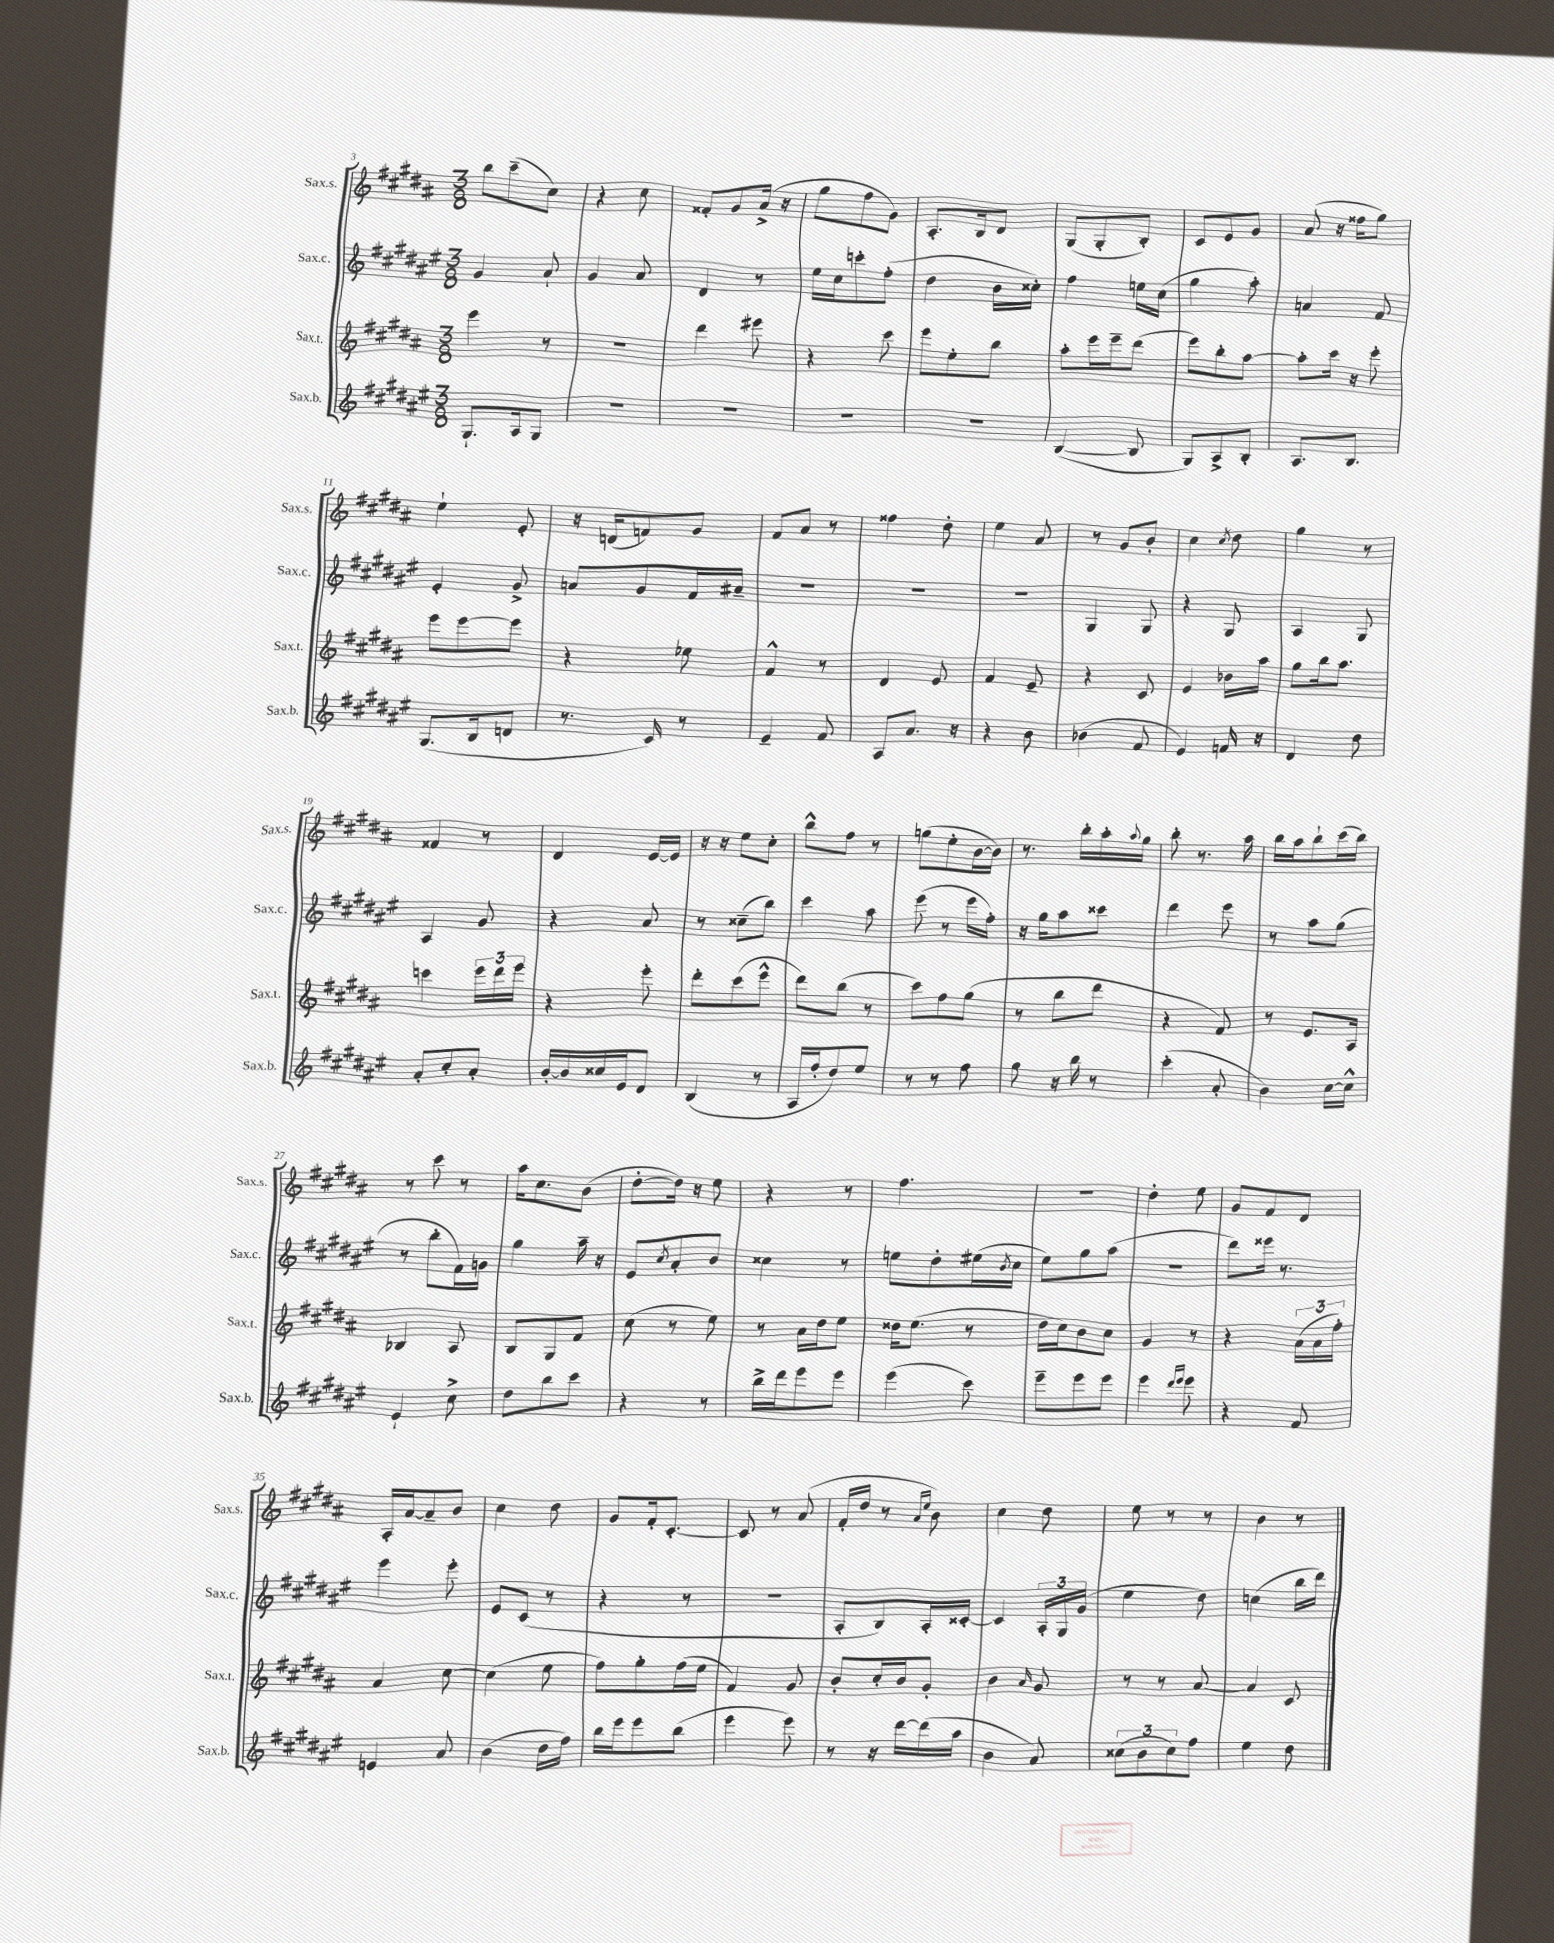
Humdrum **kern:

**kern	**kern	**kern	**kern
*staff4	*staff3	*staff2	*staff1
*clefG2	*clefG2	*clefG2	*clefG2
*k[f#c#g#d#a#e#]	*k[f#c#g#d#a#]	*k[f#c#g#d#a#e#]	*k[f#c#g#d#a#]
*M3/8	*M3/8	*M3/8	*M3/8
8.G#`/L	4eee\	4g#/	8bb\L
.	.	.	(8ccc#~\
16A#/k	.	.	.
8G#/J	8r	8a#`/	8cc#\J)
=	=	=	=
4.r	4.r	4g#/	4r
.	.	8a#/	8cc#\
=	=	=	=
4.r	4ddd#\	4d#/	8f##'/L
.	.	.	8g#/
.	8eee#\	8r	(16a#^/Jk
.	.	.	16r
=	=	=	=
4.r	4r	16ee#\LL	8gg#\L
.	.	16cc#\J	.
.	.	8ccc'\	8ff#\
.	8ccc#\	(8ff#'\J	8g#\J)
=	=	=	=
4.r	8eee\L	4dd#\	8.A#'/L
.	8ee'\	.	.
.	.	.	16B/k
.	8bb\J	16b\LL	8d#/J
.	.	16cc##'\JJ)	.
=	=	=	=
([4B/	8aa#'\L	4ff#\	(8G#/L
.	16eee\L	.	8G#'/
.	16eee~\J	.	.
8B/]	(8ddd#\J	16ee\LL	8B'/J)
.	.	(16cc#\JJ	.
=	=	=	=
8G#/L)	8eee\L)	4gg#\	8c#/L
8A#^/	8bb'\	.	8e/
8B'/J	[8aa#\J	8aa#'\)	8g#/J
=	=	=	=
8.A#/L	8aa#'\]L	4a/	(8a#/
.	16ccc#\Jk	.	16r
8.B/J	16r	.	16ff##\LK
.	8eee'\	8f#/	8gg#\J)
=	=	=	=
(8.G#/L	8eee\L	4e#'/	4ee`\
.	[8eee\	.	.
16B/k	.	.	.
8d/J	8eee\]J	8g#^/	8e'/
=	=	=	=
8.r	4r	8a/L	16r
.	.	.	(16d/LK
.	.	8g#/	8f/)
16c#/)	.	.	.
8r	8ee-\	16f#/L	8g#/J
.	.	16a#~/JJ	.
=	=	=	=
4e#~/	4f#^^/	4.r	8f#/L
.	.	.	8a#/J
8f#/	8r	.	8r
=	=	=	=
8A#/L	4d#/	4.r	4ff##\
8.a#/J	.	.	.
.	8e/	.	8dd#'\
16r	.	.	.
=	=	=	=
4r	4f#/	4.r	4ee\
8b\	8e~/	.	8a#/
=	=	=	=
(4b-\	4r	4G#/	8r
.	.	.	8g#/L
8f#/	8c#/	8G#/	8b'/J
=	=	=	=
4e#/)	4e/	4r	4cc#\
.	.	.	8qcc#/
16f/	16b-\LL	8G#/	8dd#\
16r	16aa#\JJ	.	.
=	=	=	=
4d#/	8gg#\L	4A#/	4gg#\
.	16bb\k	.	.
.	8.aa#\J	.	.
8dd#\	.	8G#/	8r
=	=	=	=
8a#'/L	4ccc\	4A#/	4f##/
8cc#'/	.	.	.
8a#'/J	24eee\LL	8g#/	8r
.	24ddd#\	.	.
.	24eee\JJ	.	.
=	=	=	=
[16b'/LL	4r	4r	4d#/
16b/]	.	.	.
16cc##/	.	.	.
16e#/J	.	.	.
8d#/J	8eee'\	8a#/	[16e/LL
.	.	.	16e/]JJ
=	=	=	=
(4B/	8ddd#'\L	8r	16r
.	.	.	16r
.	(8ccc#\	(8cc##~\L	8ee\L
8r	8eee^^\J	8bb\J)	8cc#'\J
=	=	=	=
16A#/LL	8ddd#\L)	4ccc#\	8bb^^\L
16ff#'/J	.	.	.
8dd#/)	(8bb\J	.	8ff#\J
8ee#/J	8r	8aa#\	8r
=	=	=	=
8r	8ccc#\L)	(8eee#\	(8gg\L
8r	8ff#\	8r	8ee'\
8ff#\	(8gg#\J	16eee#\LL	[16b\L
.	.	16ff#'\JJ)	16b\]JJ)
=	=	=	=
8gg#\	8r	16r	8.r
.	.	16gg#\LK	.
16r	8bb\L	8aa#\	.
16bb\	.	.	16bb'\LL
8r	8ddd#\J	8ccc##\J	16aa#'\
.	.	.	8qqaa#/
.	.	.	16gg#\JJ
=	=	=	=
(4ccc#'\	4r	4ddd#\	8bb'\
.	.	.	8.r
8a#'/	8f#/)	8eee#\	.
.	.	.	16aa#\
=	=	=	=
4b\)	8r	8r	16bb\LL
.	.	.	16aa#\J
.	8.e/L	8aa#\L	8bb`\
[16cc#\LL	.	(8gg#\J	(16ccc#\L
16cc#^^\]JJ	16A#/Jk	.	16bb\JJ)
=	=	=	=
4e#`/	4B-/	8r	8r
.	.	8bb'\L	8ccc#\
8cc#^\	8A#/	16f#\L)	8r
.	.	16g\JJ	.
=	=	=	=
8dd#\L	8B/L	4gg#\	16aa#\LK
.	.	.	8.cc#\
8bb\	8G#/	.	.
8ccc#\J	8f#/J	16aa#~\	(8b\J
.	.	16r	.
=	=	=	=
4r	(8cc#\	8e#/L	[8dd#'\L
.	.	8qcc#/	.
.	8r	8a#'/	16dd#\]Jk)
.	.	.	16r
8r	8ee\)	8b/J	8ee\
=	=	=	=
16bb^\LL	8r	4cc##\	4r
16ddd#\J	.	.	.
8eee#\	16a#\LL	.	.
.	16dd#\J	.	.
8eee#\J	8ee\J	8r	8r
=	=	=	=
(4eee#\	16dd##\LK	8ee\L	4.ff#\
.	(8.ee\J	.	.
.	.	8dd#'\	.
8ccc#\)	8r	(16ee#\L	.
.	.	8qb/	.
.	.	16cc#\JJ	.
=	=	=	=
8eee#~\L	16dd#\LL	8ee#\L)	4.r
.	16cc#\J)	.	.
8eee#\	8b\	8gg#\	.
8eee#\J	8cc#\J	(8aa#\J	.
=	=	=	=
4eee#\	4g#/	4.r	4dd#'\
16qqddd#/LL	.	.	.
16qqeee#/JJ	.	.	.
8eee#\	8r	.	8ee\
=	=	=	=
4r	4r	8ddd#\L)	8g#/L
.	.	16eee##\Jk	8f#/
.	.	8.r	.
8f#/	(24a#\LL	.	8d#/J
.	24a#\	.	.
.	24ff#'\JJ)	.	.
=	=	=	=
4e/	4a#/	4eee#\	16A#'/LL
.	.	.	[16a#/J
.	.	.	8a#~/]
8a#/	[8cc#\	8eee#'\	8b/J
=	=	=	=
(4b\	(4cc#\]	8e#/L	4cc#\
.	.	(8c#/J	.
16dd#\LL	8ee\	8r	8dd#\
16ff#\JJ)	.	.	.
=	=	=	=
16bb\LL	8ff#\L)	4r	8g#/L
16eee#\J	.	.	.
8eee#\	8gg#'\	.	16f#'/k
.	.	.	[8.c#'/J
(8bb\J	(16ff#\L	8r	.
.	16ee\JJ	.	.
=	=	=	=
4eee#\	4f#/)	4.r	8c#/]
.	.	.	8r
8eee#\)	8g#/	.	(8a#/
=	=	=	=
8r	8b'/L	8A#'/L	16f#'/LL
.	.	.	16dd#/JJ
16r	16cc#'/L	8B/)	8r
[16ddd#\LL	16b/J	.	.
.	.	.	16qqa#/LL
.	.	.	16qqee/JJ
(16ddd#\]	8g#'/J	16A#'/L	8b\)
16aa#\JJ	.	[16c##'/JJ	.
=	=	=	=
4b\	4b\	4c##/]	4cc#\
.	16qqa#/	.	.
8a#/)	8g#/	24A#'/LL	8dd#\
.	.	24G#/	.
.	.	(24g#/JJ	.
=	=	=	=
(12cc##\L	8r	4ee#\	8ee\
12b\	.	.	.
.	8r	.	8r
12cc##\)	.	.	.
8ff#\J	[8a#/	8dd#\)	8r
=	=	=	=
4ee#\	4a#/]	(4cc\	4b\
8dd#\	8c#/	16bb\LL	8r
.	.	16ddd#\JJ)	.
==	==	==	==
*-	*-	*-	*-
